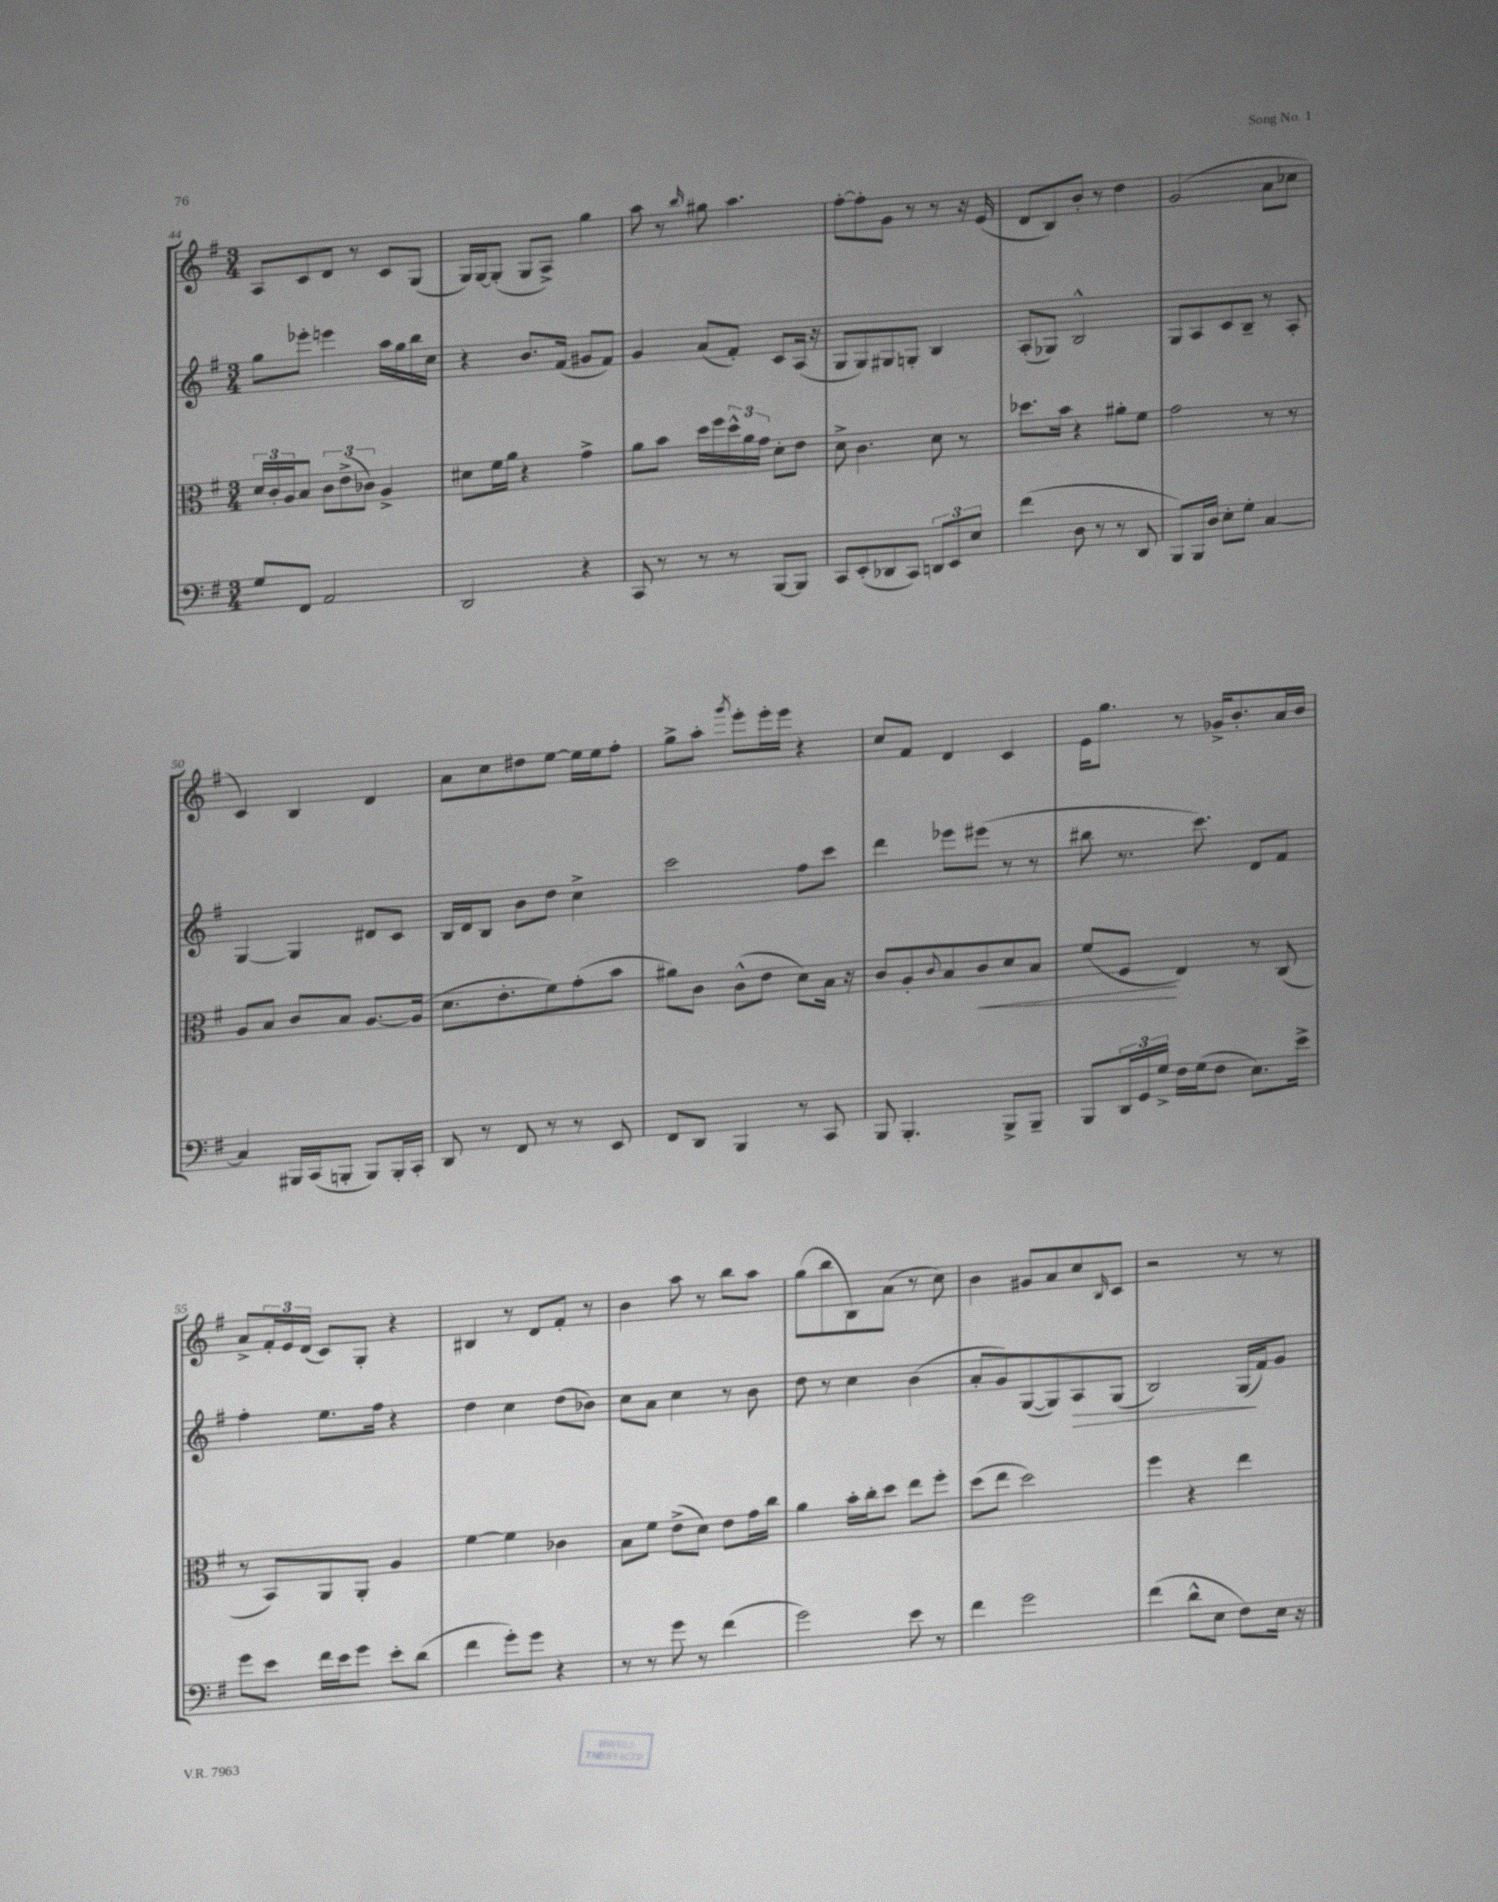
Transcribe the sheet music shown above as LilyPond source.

<<
\new StaffGroup <<
\new Staff = "s0" {
    \clef treble \key g \major \numericTimeSignature \time 3/4
    a8 c'8 d'8 r8 c'8 g8( |
    g16) g16~ g8-.( g8 a8->) g''4 |
    a''8 r8 \grace { b''16 } gis''8 a''4. |
    fis''8~-. fis''8-. g'8 r8 r8 r16 e'16( |
    d'8 b8) b'8-. r8 d''4 |
    g'2( a'8 ces''8 |
    c'4) b4 d'4 |
    a'8 c''8 dis''8 e''8~ e''16 e''16 fis''8-. |
    g''8-> a''8-. \acciaccatura { g'''8 } e'''8-. e'''16-. e'''16 r4 |
    c''8 fis'8 d'4 c'4 |
    e'16 g''8. r8 ges'16-> b'8.-. a'16 b'16 |
    a'8-> \tuplet 3/2 { fis'16-. e'16 d'16( } c'8) g8-. r4 |
    bis4 r8 d'8 fis'8-. r8 |
    b'4 a''8 r8 b''8 a''8 |
    g''8( b''8 b8) a'8( r8 c''8) |
    b'4 gis'8 a'8 c''8 \grace { b16 } c'8 |
    r2 r8 r8 \bar "|." |
}
\new Staff = "s1" {
    \clef treble \key g \major \numericTimeSignature \time 3/4
    g''8 ees'''8-. e'''4 a''16 g''16 b''16 c''16 |
    r4 b'8. fis'16( gis'8 fis'8) |
    g'4 a'8( fis'8-.) c'8 a16( r16 |
    g8 g8) gis8 g8-. b4 |
    a8-.( ges8) b2-^ |
    g8 a8 c'8 b8-- r8 a8-. |
    g4~ g4 dis'8 c'8 |
    b16 d'16 b8 b'8 d''8 c''4-> |
    c'''2 fis''8 c'''8 |
    d'''4 ees'''8 eis'''8( r8 r8 |
    bis''8 r8. c'''8.) d'8 fis'8 |
    fis''4-. e''8. fis''16 r4 |
    d''4 c''4 d''8( bes'8) |
    c''8 a'8 c''4 r8 b'8 |
    d''8 r8 c''4 b'4( |
    a'8-. g'8) g8~( g8) a8\> g8( |
    b2) g16\!( fis'16) g'8 \bar "|." |
}
\new Staff = "s2" {
    \clef alto \key g \major \numericTimeSignature \time 3/4
    \tuplet 3/2 { d'16 c'16-. a16 } b8 \tuplet 3/2 { c'8 e'8->( ces'8) } a4-> |
    dis'8 fis'16 a'16 r4 g'4-> |
    a'8 b'8 d''16 fis''16 \tuplet 3/2 { d''16-^ a'16 g'16 } d'8-. e'8 |
    d'8-> c'4. d'8 r8 |
    des''8. b'16 r4 ais'8-. fis'8 |
    g'2 r8 r8 |
    a8 b8 c'8 b8 a8.~ a16( |
    d'8. e'8.-. fis'8) g'8-.( b'8 |
    ais'8) c'8 c'8-^( e'8 d'8) b16 r16 |
    c'8 a8-. \appoggiatura { c'8 } b8 c'8\< d'8 b8 |
    fis'8( fis8\! e4) r8 c8( |
    r8 b,8) a,8 a,8-. a4 |
    fis'4~ fis'4 ces'4 |
    b8 fis'8 e'8->( d'8) e'8 g'16 c''16 |
    a'4 b'16-. c''16-. d''8 e''8 fis''8-. |
    d''8( e''8 d''2) |
    fis''4 r4 e''4 \bar "|." |
}
\new Staff = "s3" {
    \clef bass \key g \major \numericTimeSignature \time 3/4
    g8 fis,8 a,2 |
    d,2 r4 |
    c,8 r8 r8 r8 b,,8~ b,,8 |
    c,8 e,8-.( des,8 c,8) \tuplet 3/2 { d,8 e,8 e8 } |
    fis'4( d8 r8 r8 d,8 |
    b,,8) b,,16 d16 e8-. g8-. c4~ |
    c4 bis,,16 c,16( b,,8-. b,,8) b,,16-. c,16-. |
    d,8 r8 fis,8 r8 r8 e,8 |
    fis,8 d,8 b,,4 r8 c,8 |
    b,,8 b,,4.-. b,,8-> b,,8-- |
    b,,8 \tuplet 3/2 { d,16 g,16 g16-> } fis16 g16( fis8 e8.) e'16-> |
    g'8 e'8 fis'16 e'16 g'8 e'8-. d'8( |
    fis'4 g'8-.) g'8 r4 |
    r8 r8 g'8 r8 fis'4( |
    g'2) e'8 r8 |
    fis'4 g'2 |
    fis'4( d'8-^ e8 fis8) e16 r16 \bar "|." |
}
>>
>>
\layout { \context { \Score currentBarNumber = #44 } }
